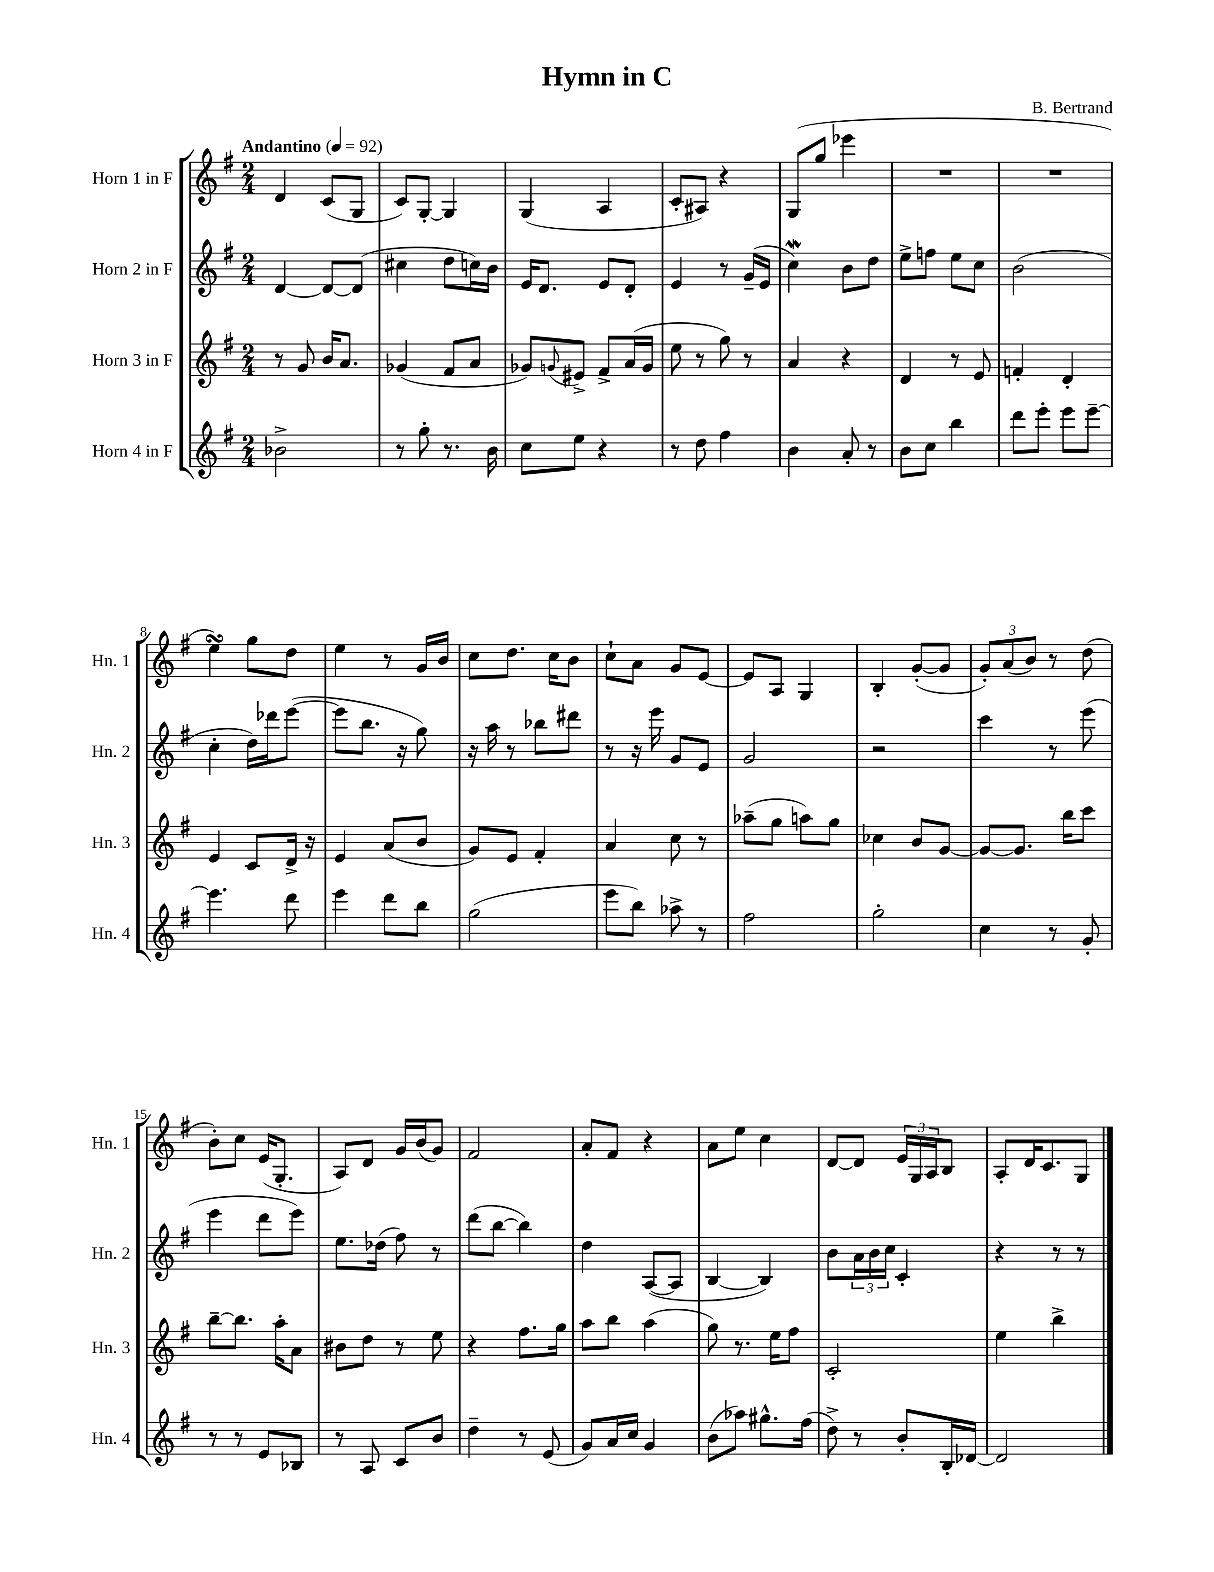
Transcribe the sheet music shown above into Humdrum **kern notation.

**kern	**kern	**kern	**kern
*staff4	*staff3	*staff2	*staff1
*clefG2	*clefG2	*clefG2	*clefG2
*k[f#]	*k[f#]	*k[f#]	*k[f#]
*M2/4	*M2/4	*M2/4	*M2/4
*MM92	*MM92	*MM92	*MM92
2b-^	8r	[4d	4d
.	8g	.	.
.	16b	8d_	(8c
.	8.a	.	.
.	.	(8d]	8G
=	=	=	=
8r	(4g-	4cc#	8c)
8gg'	.	.	[8G'
8.r	8f#	8dd	4G]
.	8a	16cc)	.
16b	.	16b	.
=	=	=	=
8cc	8g-)	16e	(4G
.	.	8.d	.
.	8qqg	.	.
8ee	8e#^	.	.
4r	8f#^	8e	4A
.	(16a	8d'	.
.	16g	.	.
=	=	=	=
8r	8ee	4e	8c'
8dd	8r	.	8A#)
4ff#	8gg)	8r	4r
.	8r	(16g~	.
.	.	16e	.
=	=	=	=
4b	4a	4cc)	(8G
.	.	.	8gg
8a'	4r	8b	4eee-
8r	.	8dd	.
=	=	=	=
8b	4d	8ee^	2r
8cc	.	8ff	.
4bb	8r	8ee	.
.	8e	8cc	.
=	=	=	=
8ddd	4f'	(2b	2r
8eee'	.	.	.
8eee	4d'	.	.
[8eee~	.	.	.
=	=	=	=
4.eee]	4e	4cc'	4ee)
.	8c	16dd)	8gg
.	.	16ddd-	.
8ddd	16d^	([8eee	8dd
.	16r	.	.
=	=	=	=
4eee	4e	8eee]	4ee
.	.	8.bb	.
8ddd	(8a	.	8r
.	.	16r	.
8bb	8b	8gg)	16g
.	.	.	16b
=	=	=	=
(2gg	8g)	16r	8cc
.	.	16aa	.
.	8e	8r	8.dd
.	4f#'	8bb-	.
.	.	.	16cc
.	.	8ddd#	8b
=	=	=	=
8eee	4a	8r	8cc`
8bb)	.	16r	8a
.	.	16eee	.
8aa-^	8cc	8g	8g
8r	8r	8e	[8e
=	=	=	=
2ff#	(8aa-~	2g	8e]
.	8gg	.	8A
.	8aa)	.	4G
.	8gg	.	.
=	=	=	=
2gg'	4cc-	2r	4B'
.	8b	.	([8g'
.	[8g	.	8g]
=	=	=	=
4cc	8g_	4ccc	12g')
.	.	.	(12a
.	8.g]	.	.
.	.	.	12b)
8r	.	8r	8r
.	16bb	.	.
8g'	8ccc	(8eee	(8dd
=	=	=	=
8r	[8bb~	4eee	8b')
8r	8.bb]	.	8cc
8e	.	8ddd	(16e
.	16aa'	.	8.G'
8B-	8a	8eee)	.
=	=	=	=
8r	8b#	8.ee	8A)
8A	8dd	.	8d
.	.	(16dd-	.
8c	8r	8ff#)	16g
.	.	.	(16b
8b	8ee	8r	8g)
=	=	=	=
4dd~	4r	(8ddd	2f#
.	.	[8bb	.
8r	8.ff#	4bb])	.
(8e	.	.	.
.	16gg	.	.
=	=	=	=
8g)	8aa	4dd	8a'
16a	8bb	.	8f#
16cc	.	.	.
4g	(4aa	([8A	4r
.	.	8A]	.
=	=	=	=
(8b	8gg)	[4B	8a
8aa-)	8.r	.	8ee
8.gg#^^	.	4B])	4cc
.	16ee	.	.
.	8ff#	.	.
(16ff#	.	.	.
=	=	=	=
8dd^)	2c'	8b	[8d
8r	.	24a	8d]
.	.	24b	.
.	.	24cc	.
8b'	.	4c'	24e
.	.	.	24G
.	.	.	24A
16B'	.	.	8B
[16d-	.	.	.
=	=	=	=
2d-]	4ee	4r	8A'
.	.	.	16d
.	.	.	8.c
.	4bb^	8r	.
.	.	8r	8G
==	==	==	==
*-	*-	*-	*-
